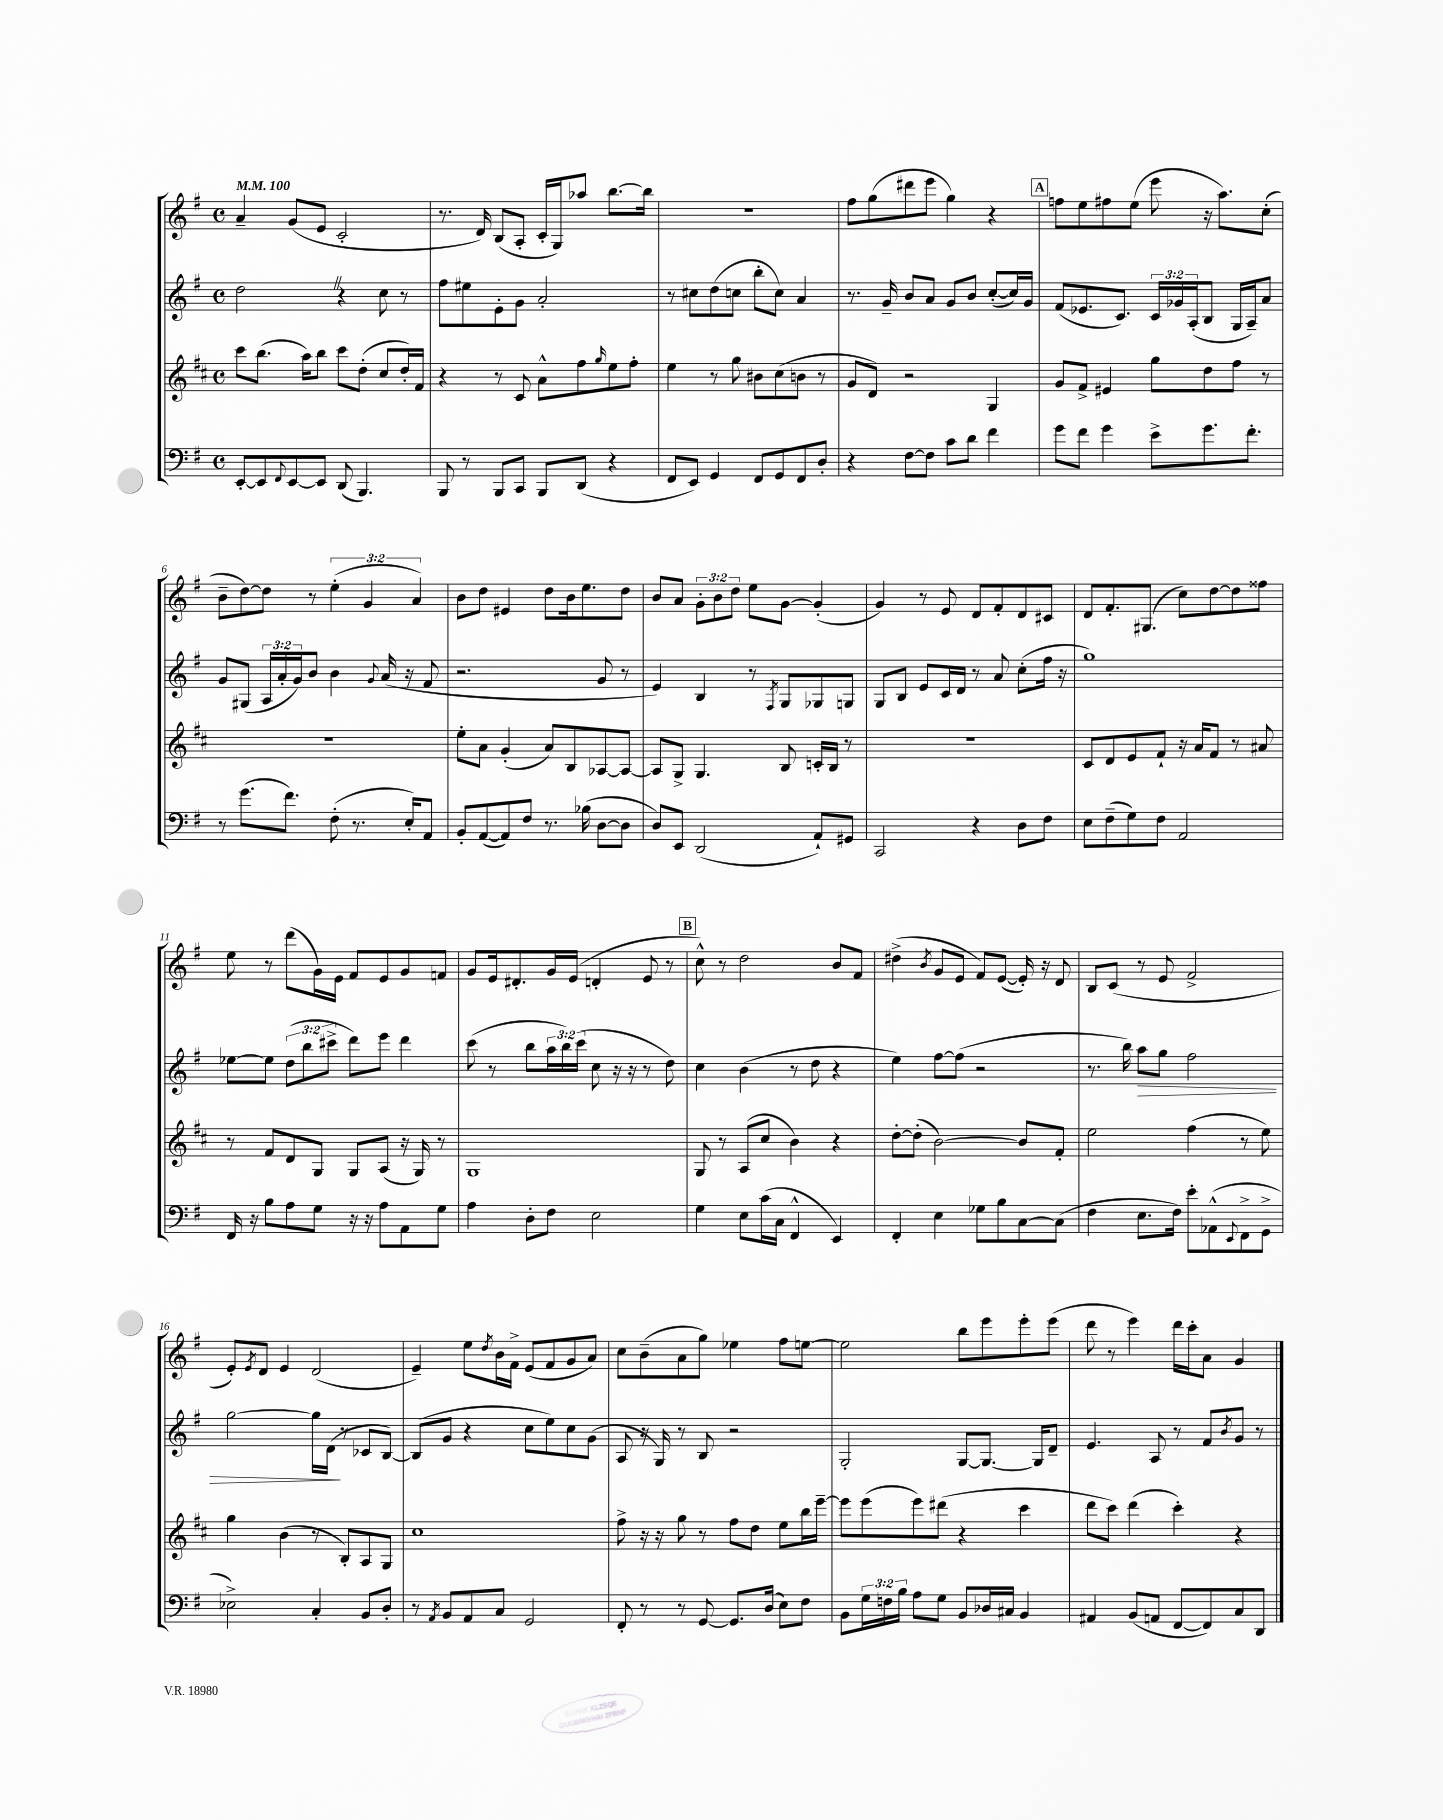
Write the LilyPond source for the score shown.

<<
\new StaffGroup <<
\new Staff = "s0" {
    \clef treble \key g \major \defaultTimeSignature \time 4/4 \override Staff.TupletNumber.text = #tuplet-number::calc-fraction-text \tempo 4 = 100
    a'4-- g'8( e'8 c'2-. |
    r8. d'16) b8( a8-. c'16-. g16) aes''8 b''8.~ b''16 |
    R1 |
    fis''8 g''8( dis'''8 e'''8 g''4) r4 |
    \mark \markup { \box "A" } f''8 e''8 fis''8 e''8( e'''8 r16 a''8.) c''8-.( |
    b'8-- d''8~) d''8 r8 \tuplet 3/2 { e''4-.( g'4 a'4) } |
    b'8 d''8 eis'4 d''8 b'16 e''8. d''8 |
    b'8 a'8 \tuplet 3/2 { g'8-. b'8 d''8 } e''8 g'8~ g'4-.( |
    g'4) r8 e'8 d'8 fis'8-. d'8 cis'8 |
    d'8 fis'8.-. gis8.( c''8) d''8~ d''8 fisis''8 |
    e''8 r8 d'''8( g'16) e'16 fis'8 e'8 g'8 f'8 |
    g'8 e'16 dis'8.-. g'16 e'16( d'4-. e'8 r8 |
    \mark \markup { \box "B" } c''8-^) r8 d''2 b'8 fis'8 |
    dis''4->( \acciaccatura { b'8 } g'8 e'8 fis'8) e'8~( e'16-.) r16 d'8 |
    b8 c'8( r8 e'8 fis'2-> |
    e'8-.) \acciaccatura { e'8 } d'8 e'4 d'2( |
    e'4--) e''8 \acciaccatura { d''8 } b'16 fis'16-> e'8( fis'8 g'8 a'8) |
    c''8 b'8--( a'8 g''8) ees''4 fis''8 e''8~ |
    e''2 b''8 e'''8 e'''8-. e'''8( |
    d'''8 r8 e'''4) d'''16 c'''16-. a'8 g'4 \bar "|." |
}
\new Staff = "s1" {
    \clef treble \key g \major \defaultTimeSignature \time 4/4 \override Staff.TupletNumber.text = #tuplet-number::calc-fraction-text
    d''2 \once \override BreathingSign.text = \markup { \musicglyph "scripts.caesura.straight" } \breathe r4 c''8 r8 |
    fis''8 eis''8 e'8-. g'8 a'2-. |
    r8 cis''8 d''8( c''8 b''8-. c''8) a'4 |
    r8. g'16-- b'8 a'8 g'8 b'8 c''8~-.( c''16) g'16 |
    \mark \markup { \box "A" } fis'8( ees'8. c'8.) \tuplet 3/2 { c'16 ges'16 a16-.( } b8 g16 a16--) a'8 |
    g'8 gis8( \tuplet 3/2 { a16 a'16-. g'16) } b'8 b'4 \appoggiatura { g'8 } a'16( r16 fis'8 |
    r2. g'8 r8 |
    e'4) b4 r8 \acciaccatura { fis8 } g8 ges8 g8 |
    g8 b8 e'8 c'16 d'16 r8 a'8 c''8-.( fis''16 r16 |
    g''1) |
    ees''8~ ees''8 \tuplet 3/2 { d''8( b''8 cis'''8-> } d'''8) e'''8 d'''4 |
    c'''8( r8 b''8 \tuplet 3/2 { a''16 b''16) c'''16( } c''8 r16 r16 r8 d''8) |
    \mark \markup { \box "B" } c''4 b'4( r8 d''8 r4 |
    e''4) fis''8~ fis''8( r2 |
    r8. b''16) a''8\> g''8 fis''2 |
    g''2~ g''16 d'16\!( r8 ces'8 b8~) |
    b8( g'8 r4 c''8 e''8) c''8 g'8( |
    a8 r16 g16) r8 b8 r2 |
    g2-. g8~ g8.~ g16 d'8-- |
    e'4. a8 r8 fis'8 \acciaccatura { b'8 } g'8 r8 \bar "|." |
}
\new Staff = "s2" {
    \clef treble \key d \major \defaultTimeSignature \time 4/4
    cis'''8 b''8.( a''16) b''8 cis'''8 d''8-.( cis''8 d''16-.) fis'16 |
    r4 r8 cis'8 a'8-^ fis''8 \grace { g''16 } e''8 fis''8-. |
    e''4 r8 g''8 bis'8 cis''8( b'8 r8 |
    g'8 d'8) r2 g4 |
    \mark \markup { \box "A" } g'8 fis'8-> eis'4 g''8 d''8 fis''8 r8 |
    R1 |
    e''8-. a'8 g'4-.( a'8) b8 aes8~ aes8~ |
    aes8 g8-> g4. b8 c'16-. b16 r8 |
    r1 |
    cis'8 d'8 e'8 fis'8-! r16 a'16 fis'8 r8 ais'8 |
    r8 fis'8 d'8 g8 g8 a8( r16 g16) r8 |
    g1 |
    \mark \markup { \box "B" } g8 r8 a8( cis''8 b'4) r4 |
    d''8~-. d''8-.( b'2~) b'8 fis'8-. |
    e''2 fis''4( r8 e''8) |
    g''4 b'4( r8 b8-.) a8 g8 |
    cis''1 |
    fis''8-> r16 r16 g''8 r8 fis''8 d''8 e''8 b''16 e'''16~-- |
    e'''8 e'''8( e'''8) dis'''8( r4 cis'''4 |
    d'''8 cis'''8) d'''4( cis'''4-.) r4 \bar "|." |
}
\new Staff = "s3" {
    \clef bass \key g \major \defaultTimeSignature \time 4/4 \override Staff.TupletNumber.text = #tuplet-number::calc-fraction-text
    e,8~-. e,8 \appoggiatura { fis,8 } e,8~ e,8 d,8( b,,4.) |
    b,,8 r8 b,,8 c,8 b,,8 d,8( r4 |
    fis,8 e,8) g,4 fis,8 g,8 fis,8 d8-. |
    r4 fis8~ fis8 c'8 d'8 fis'4 |
    \mark \markup { \box "A" } g'8 fis'8 g'4 e'8-> g'8. fis'8.-. |
    r8 g'8.( fis'8.) fis8-.( r8. e16-.) a,8 |
    b,8-. a,8~( a,8) fis8 r8. bes16( d8~ d8 |
    d8) e,8 d,2( a,8-!) gis,8 |
    c,2 r4 d8 fis8 |
    e8 fis8--( g8) fis8 a,2 |
    fis,16 r16 b8 a8 g8 r16 r16 a8 a,8 g8 |
    a4 d8-. fis8 e2 |
    \mark \markup { \box "B" } g4 e8 c'16( c16 fis,4-^ e,4) |
    fis,4-. e4 ges8 b8 c8~ c8( |
    fis4 e8. fis16) e'8-. aes,8-^( \appoggiatura { e,8 } fis,8-> g,8-> |
    ees2->) c4-. b,8 d8-. |
    r8 \acciaccatura { a,8 } b,8 a,8 c8 g,2 |
    fis,8-. r8 r8 g,8~ g,8. d16( e8) fis8 |
    b,8 \tuplet 3/2 { g16 f16 b16 } a8 g8 b,8 des16 cis16 b,4 |
    ais,4 b,8( a,8 fis,8~ fis,8) c8 d,8 \bar "|." |
}
>>
>>
